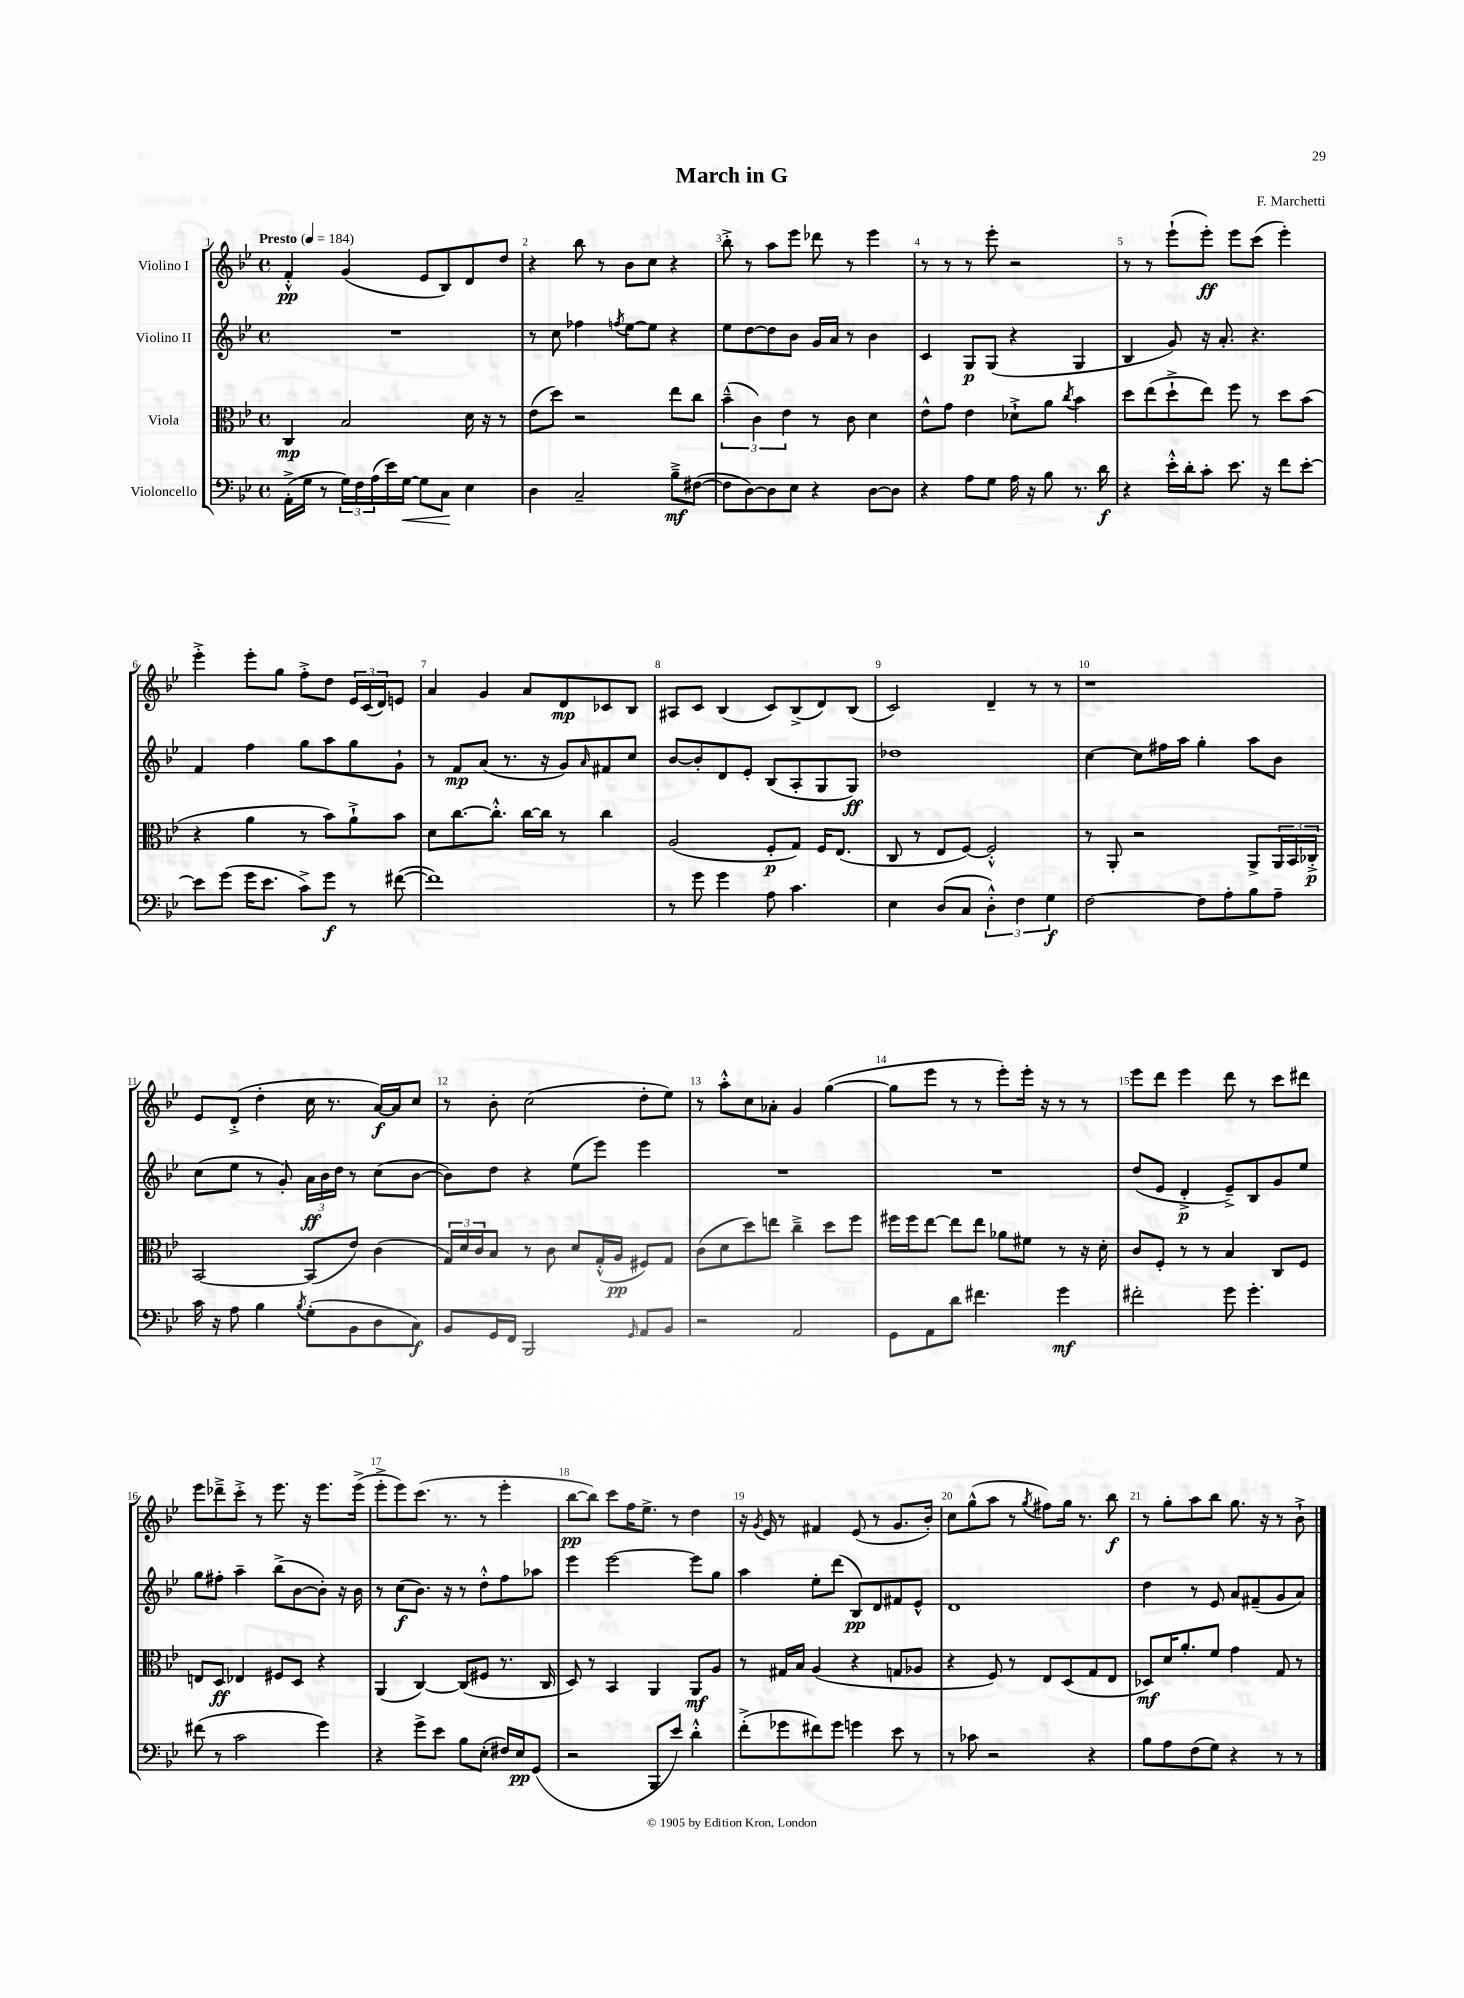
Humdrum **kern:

**kern	**dynam	**kern	**dynam	**kern	**dynam	**kern	**dynam
*part4	*part4	*part3	*part3	*part2	*part2	*part1	*part1
*staff4	*staff4	*staff3	*staff3	*staff2	*staff2	*staff1	*staff1
*I"Violoncello	*	*I"Viola	*	*I"Violino II	*	*I"Violino I	*
*clefF4	*	*clefC3	*	*clefG2	*	*clefG2	*
*k[b-e-]	*	*k[b-e-]	*	*k[b-e-]	*	*k[b-e-]	*
*M4/4	*	*M4/4	*	*M4/4	*	*M4/4	*
*met(c)	*	*met(c)	*	*met(c)	*	*met(c)	*
*MM184	*	*MM184	*	*MM184	*	*MM184	*
=1	=1	=1	=1	=1	=1	=1	=1
!	!	!	!	!	!	!LO:TX:a:B:t=Presto	!
(16AA'^\LL	.	4C/	mp	1r	.	4f'^^/	pp
16G\JJ	.	.	.	.	.	.	.
8r	.	.	.	.	.	.	.
24G\LL)	.	2B-/	.	.	.	(4g/	.
24F\	.	.	.	.	.	.	.
(24A\	.	.	.	.	.	.	.
16e-\)	.	.	.	.	.	.	.
!	!LO:HP:b	!	!	!	!	!	!
[16G\JJ	<	.	.	.	.	.	.
8G\L]	.	.	.	.	.	8e-/L	.
8C\J	.	.	.	.	.	8B-/)	.
4E-\	[	16d\	.	.	.	8d/	.
.	.	16r	.	.	.	.	.
.	.	8r	.	.	.	8dd/J	.
=2	=2	=2	=2	=2	=2	=2	=2
4D\	.	(8e-\L	.	8r	.	4r	.
.	.	8dd\J)	.	8cc\	.	.	.
2C~/	.	2r	.	4ff-X\	.	8bb-\	.
.	.	.	.	.	.	8r	.
.	.	.	.	8qffn/	.	.	.
.	.	.	.	[8ee-\L	.	8b-\L	.
.	.	.	.	8ee-\J]	.	8cc\J	.
8B-~^\L	mf	8ee-\L	.	4r	.	4r	.
([8F#X\J	.	8cc\J	.	.	.	.	.
=3	=3	=3	=3	=3	=3	=3	=3
8F#\L]	.	(6b-~^^\	.	8ee-\L	.	8bb-'^\	.
[8D\)	.	.	.	[8dd\	.	8r	.
.	.	6c\)	.	.	.	.	.
8D\]	.	.	.	8dd\]	.	8aa\L	.
.	.	6e-\	.	.	.	.	.
8E-\J	.	.	.	8b-\J	.	8eee-\J	.
4r	.	8r	.	16g/LL	.	8ddd-X\	.
.	.	.	.	16a/JJ	.	.	.
.	.	8c\	.	8r	.	8r	.
[8D\L	.	4d\	.	4b-\	.	4eee-\	.
8D\J]	.	.	.	.	.	.	.
=4	=4	=4	=4	=4	=4	=4	=4
4r	.	8e-^^\L	.	4c/	.	8r	.
.	.	8g\J	.	.	.	8r	.
8A\L	.	4e-\	.	8G/L	p	8r	.
8G\J	.	.	.	(8G/J	.	8eee-'\	.
16A\	.	8d-X`^\L	.	4r	.	2r	.
16r	.	.	.	.	.	.	.
8B-\	.	8a\J	.	.	.	.	.
.	.	8qcc/	.	.	.	.	.
8.r	.	4b-\	.	4G/	.	.	.
16d\	f	.	.	.	.	.	.
=5	=5	=5	=5	=5	=5	=5	=5
4r	.	8dd\L	.	4B-/	.	8r	.
.	.	(8ee-\	.	.	.	8r	.
16e-'^^\LL	.	8dd`^\	.	8g/)	.	(8eee-`\L	.
16d'\J	.	.	.	.	.	.	.
8c'\J	.	8ee-\J)	.	16r	.	8eee-'\J)	ff
.	.	.	.	8.a'/	.	.	.
8.e-\	.	8ff\	.	.	.	8eee-\L	.
.	.	8r	.	4.r	.	(8ccc\J	.
16r	.	.	.	.	.	.	.
8f\L	.	8dd\L	.	.	.	4eee-'\)	.
[8e-'\J	.	(8b-\J	.	.	.	.	.
!!LO:LB:g=z
=6	=6	=6	=6	=6	=6	=6	=6
8e-\L]	.	4r	.	4f/	.	4eee-'^\	.
(8g\J	.	.	.	.	.	.	.
16g\KL	.	4a\	.	4ff\	.	8eee-'\L	.
8.e-\J	.	.	.	.	.	.	.
.	.	.	.	.	.	8gg\J	.
8c^\L)	.	8r	.	8gg\L	.	8ff'^\L	.
8g\J	f	8b-\L)	.	8aa\	.	8dd\J	.
8r	.	8a`^\	.	8gg\	.	24e-/LL	.
.	.	.	.	.	.	(24c/	.
.	.	.	.	.	.	24d/J)	.
([8f#X\	.	8b-\J	.	8g`\J	.	8en/J	.
=7	=7	=7	=7	=7	=7	=7	=7
1f#])	.	8d\L	.	8r	.	4a/	.
.	.	[8.cc\	.	8f/L	mp	.	.
.	.	.	.	(8a/J	.	4g/	.
.	.	8.cc'^^\J]	.	.	.	.	.
.	.	.	.	8.r	.	.	.
.	.	[16cc\LL	.	.	.	8a/L	.
.	.	16cc\JJ]	.	16r	.	.	.
.	.	8r	.	8g/L)	.	8d/	mp
.	.	.	.	16qqa/	.	.	.
.	.	4cc\	.	8f#X/	.	8c-X/	.
.	.	.	.	8cc/J	.	8B-/J	.
=8	=8	=8	=8	=8	=8	=8	=8
8r	.	(2A/	.	[8b-/L	.	8A#X/L	.
8g\	.	.	.	8b-'/]	.	8c/J	.
4g\	.	.	.	8d/	.	(4B-/	.
.	.	.	.	8e-'/J	.	.	.
8A\	.	8F'/L	p	(8B-/L	.	8c/L)	.
4.c\	.	8G/J)	.	8A'/	.	(8B-^/	.
.	.	16F/KL	.	8G/	.	8d/)	.
.	.	(8.E-/J	.	.	.	.	.
.	.	.	.	8G/J)	ff	(8B-/J	.
=9	=9	=9	=9	=9	=9	=9	=9
4E-\	.	8C/	.	1dd-X	.	2c/)	.
.	.	8r	.	.	.	.	.
(8D/L	.	8E-/L	.	.	.	.	.
8C/J	.	[8F/J)	.	.	.	.	.
6D'^^\)	.	2F'^^/]	.	.	.	4d~/	.
6F\	.	.	.	.	.	.	.
.	.	.	.	.	.	8r	.
6G\	f	.	.	.	.	.	.
.	.	.	.	.	.	8r	.
=10	=10	=10	=10	=10	=10	=10	=10
[2F\	.	8r	.	[4cc\	.	1r	.
.	.	8AA'/	.	.	.	.	.
.	.	2r	.	8cc\L]	.	.	.
.	.	.	.	16ff#X\L	.	.	.
.	.	.	.	16aa\JJ	.	.	.
8F\L]	.	.	.	4gg'\	.	.	.
8A'\	.	.	.	.	.	.	.
8B-\	.	8AA^/L	.	8aa\L	.	.	.
8A~\J	.	24AA/L	.	8b-\J	.	.	.
.	.	24BB-/	.	.	.	.	.
.	.	24C-X'^/JJ	p	.	.	.	.
!!LO:LB:g=z
=11	=11	=11	=11	=11	=11	=11	=11
16c\	.	[2BB-/	.	(8cc\L	.	8e-/L	.
16r	.	.	.	.	.	.	.
8A\	.	.	.	8ee-\J	.	(8d'^/J	.
4B-\	.	.	.	8r	.	4dd'\	.
.	.	.	.	8g'/)	.	.	.
8qB-/	.	.	.	.	.	.	.
(8G'\L	.	(8BB-/L]	.	24a\LL	ff	16cc\	.
.	.	.	.	24b-\	.	.	.
.	.	.	.	.	.	8.r	.
.	.	.	.	24dd\JJ	.	.	.
8BB-\	.	8e-/J)	.	8r	.	.	.
8D\	.	(4c\	.	(8cc\L	.	[16a/LL)	f
.	.	.	.	.	.	16a/J]	.
8C\J)	f	.	.	[8b-\J	.	8cc/J	.
=12	=12	=12	=12	=12	=12	=12	=12
8BB-/L	.	24G/LL)	.	8b-\L])	.	8r	.
.	.	24d/	.	.	.	.	.
.	.	24c/J	.	.	.	.	.
16GG/L	.	8B-/J	.	8dd\J	.	8b-'\	.
16FF/JJ	.	.	.	.	.	.	.
2BBB-/	.	8r	.	4r	.	(2cc\	.
.	.	8c\	.	.	.	.	.
.	.	8d/L	.	(8ee-\L	.	.	.
.	.	(16G'^^/L	.	8eee-\J)	.	.	.
.	.	16A/JJ	pp	.	.	.	.
16qqGG/	.	.	.	.	.	.	.
8AA/L	.	8F#X/L)	.	4eee-\	.	8dd'\L	.
8BB-/J	.	8G/J	.	.	.	8ee-\J)	.
=13	=13	=13	=13	=13	=13	=13	=13
2r	.	(8c\L	.	1r	.	8r	.
.	.	8d\	.	.	.	8aa'^^\L	.
.	.	8dd\)	.	.	.	8cc\	.
.	.	8een\J	.	.	.	8a-X'\J	.
2AA/	.	4cc~^\	.	.	.	4g/	.
.	.	8dd\L	.	.	.	([4gg\	.
.	.	8ff\J	.	.	.	.	.
=14	=14	=14	=14	=14	=14	=14	=14
8GG\L	.	16ff#X\LL	.	1r	.	8gg\L]	.
.	.	16ff#\J	.	.	.	.	.
8AA\	.	[8ee-\J	.	.	.	8eee-\J	.
8d\J	.	8ee-\L]	.	.	.	8r	.
4.f#X\	.	8ee-\J	.	.	.	8r	.
.	.	8a-X\L	.	.	.	8eee-'\L)	.
.	.	8f#X\J	.	.	.	16eee-'\Jk	.
.	.	.	.	.	.	16r	.
4g\	mf	8r	.	.	.	8r	.
.	.	16r	.	.	.	8r	.
.	.	16d'\	.	.	.	.	.
=15	=15	=15	=15	=15	=15	=15	=15
2f#X'\	.	8c/L	.	(8dd/L	.	8eee-\L	.
.	.	8F'/J	.	8e-/J	.	8ddd\J	.
.	.	8r	.	4d'^/	p	4eee-\	.
.	.	8r	.	.	.	.	.
8g\	.	4B-/	.	8e-~^/L)	.	8ddd\	.
4.g'\	.	.	.	8B-/	.	8r	.
.	.	8C/L	.	8g/	.	8ccc\L	.
.	.	8F/J	.	8ee-/J	.	8ddd#X\J	.
!!LO:LB:g=z
=16	=16	=16	=16	=16	=16	=16	=16
(8f#X\	.	8En/L	.	8gg\L	.	8eee-\L	.
8r	.	8D/J	ff	8ff#X'\J	.	8ddd-X~^\	.
2c\	.	4E-X/	.	4aa~\	.	8ccc'^\J	.
.	.	.	.	.	.	8r	.
.	.	8F#X/L	.	(8bb-^\L	.	8.eee-\	.
.	.	8D/J	.	[8b-\	.	.	.
.	.	.	.	.	.	16r	.
4g\)	.	4r	.	8b-'\J])	.	8.eee-\L	.
.	.	.	.	16r	.	.	.
.	.	.	.	16b-\	.	(16eee-^\Jk	.
=17	=17	=17	=17	=17	=17	=17	=17
4r	.	(4AA/	.	8r	.	8eee-'^\L	.
.	.	.	.	(8cc\L	f	8eee-\)	.
8g^\L	.	[4C/)	.	8.b-\J)	.	(8.ccc\J	.
8e-\J	.	.	.	.	.	.	.
.	.	.	.	16r	.	8.r	.
8B-\L	.	(8C/L]	.	8r	.	.	.
(8E-'\J	.	8F#X/J	.	8dd'^^\L	.	8r	.
16F#X/LL)	.	8.r	.	8ff\	.	4eee-'\	.
16E-/J	pp	.	.	.	.	.	.
(8GG/J	.	.	.	8aa-X\J	.	.	.
.	.	16C/	.	.	.	.	.
=18	=18	=18	=18	=18	=18	=18	=18
2r	.	8D/)	.	4eee-\	.	[8bb-\L	pp
.	.	8r	.	.	.	8bb-\J])	.
.	.	4BB-/	.	[2eee-\	.	8ccc\L	.
.	.	.	.	.	.	16ff\K	.
.	.	.	.	.	.	8.ee-^\J	.
8BBB-/L	.	4AA/	.	.	.	.	.
8e-/J)	.	.	.	.	.	8r	.
4d'^^\	.	8AA/L	mf	8eee-\L]	.	4dd\	.
.	.	8A/J	.	8gg\J	.	.	.
=19	=19	=19	=19	=19	=19	=19	=19
(8f'^\L	.	8r	.	4aa\	.	16r	.
.	.	.	.	.	.	8qg/	.
.	.	.	.	.	.	16e-/	.
8g-X\	.	16G#X/LL	.	.	.	8r	.
.	.	16B-/JJ	.	.	.	.	.
8f#X\)	.	(4A/	.	8ee-'\L	.	4f#X/	.
8g-\J	.	.	.	(8ddd\J	.	.	.
4gn\	.	4r	.	8B-/L)	pp	(8e-/	.
.	.	.	.	8d/	.	8r	.
8e-\	.	8Gn/L	.	8f#X/	.	8.g/L	.
8r	.	8A-X/J	.	8e-^^/J	.	.	.
.	.	.	.	.	.	16b-'/Jk)	.
=20	=20	=20	=20	=20	=20	=20	=20
8r	.	4r	.	1d	.	8cc\L	.
8c-X\	.	.	.	.	.	(8gg^^\	.
2r	.	8F/)	.	.	.	8aa\J	.
.	.	8r	.	.	.	8r	.
.	.	.	.	.	.	8qgg/	.
.	.	8E-/L	.	.	.	8ff#X\L)	.
.	.	(8D/	.	.	.	16gg\Jk	.
.	.	.	.	.	.	8.r	.
4r	.	8G/	.	.	.	.	.
.	.	8E-/J	.	.	.	8bb-\	f
=21	=21	=21	=21	=21	=21	=21	=21
8B-\L	.	8D-X/L)	mf	4dd\	.	8r	.
8A\	.	16d/K	.	.	.	8gg'\L	.
.	.	8.a'/	.	.	.	.	.
(8F\	.	.	.	8r	.	8aa\	.
8G\J)	.	8f/J	.	8e-/	.	8bb-\J	.
4r	.	4g\	.	8a/L	.	8.gg\	.
.	.	.	.	(8f#X~/	.	.	.
.	.	.	.	.	.	16r	.
8r	.	8G/	.	8g/	.	8r	.
8r	.	8r	.	8a/J)	.	8b-`^\	.
==	==	==	==	==	==	==	==
*-	*-	*-	*-	*-	*-	*-	*-
